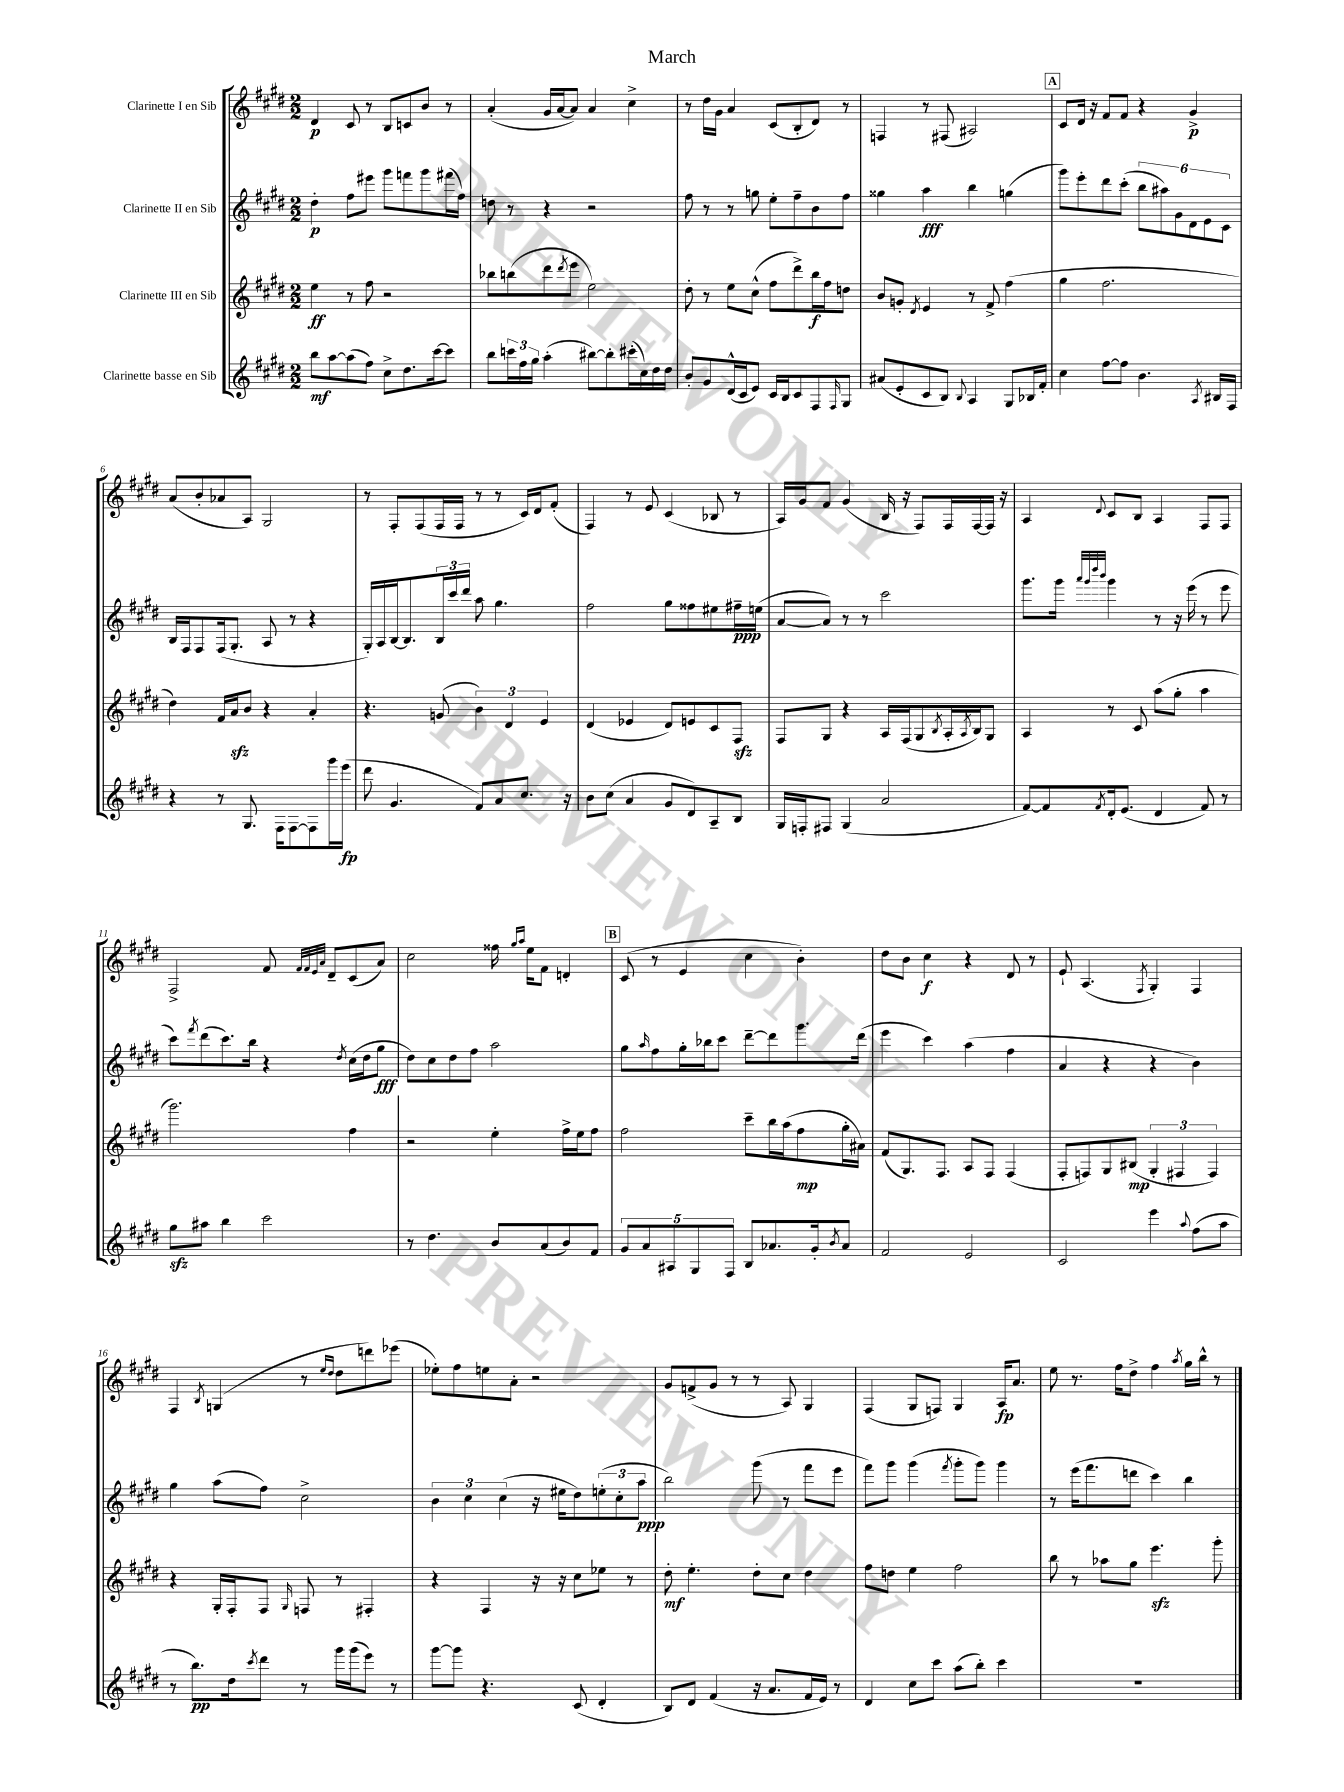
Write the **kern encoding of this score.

**kern	**kern	**kern	**kern
*staff4	*staff3	*staff2	*staff1
*clefG2	*clefG2	*clefG2	*clefG2
*k[f#c#g#d#]	*k[f#c#g#d#]	*k[f#c#g#d#]	*k[f#c#g#d#]
*M2/2	*M2/2	*M2/2	*M2/2
8bb	4ee	4dd#'	4d#
[8aa	.	.	.
(8aa]	8r	8ff#	8c#
8ff#)	8ff#	8eee#	8r
8cc#^	2r	8ggg#	8B
8.dd#	.	8fff	8c
.	.	8ggg#	8b
[16ccc#	.	.	.
8ccc#]	.	(16fff#	8r
.	.	16ff#)	.
=	=	=	=
8bb	8bb-	8dd	(4a'
24ccc	(8bb	8r	.
24ff#	.	.	.
24gg#	.	.	.
(4aa'	8ddd#	4r	16g#
.	.	.	[16a
.	8qddd#	.	.
.	8eee	.	8a])
[8bb#)	2ee)	2r	4a
8bb#']	.	.	.
(16ccc#'	.	.	4cc#^
16cc#)	.	.	.
16dd#	.	.	.
16dd#	.	.	.
=	=	=	=
8b'	8dd#'	8ff#	8r
8g#	8r	8r	16dd#
.	.	.	16g#
(16d#^^	8ee	8r	4a
16c#	.	.	.
8e)	(8cc#^^	8gg	.
16c#	8ff#	8ee'	(8c#
16B	.	.	.
8c#	8ddd#^)	8ff#~	8B'
8F#	16bb	8b	8d#)
.	16ff#	.	.
16qqF#	.	.	.
8G#	8dd	8ff#	8r
=	=	=	=
(8a#	8b	4gg##	4F
8e'	8g'	.	.
.	8qd#	.	.
8c#	4e	4aa	8r
8B)	.	.	(8F#
8qqB	.	.	.
4A	8r	4bb	2A#)
.	8f#^	.	.
8G#	(4ff#	(4gg	.
16B-	.	.	.
16f#'	.	.	.
=	=	=	=
4cc#	4gg#	8ggg#)	8c#
.	.	8eee'	16d#
.	.	.	16r
[8ff#	2.ff#	8ddd#	8f#
8ff#]	.	(8ccc#'	8f#
4.b	.	12bb	4r
.	.	12aa#)	.
.	.	12g#	.
.	.	12d#	4g#^
.	.	12e	.
8qA	.	.	.
16B#	.	.	.
.	.	12c#	.
16F#	.	.	.
=	=	=	=
4r	4dd#)	16B	(8a
.	.	16F#	.
.	.	8F#	8b'
8r	16f#	(16F#	8a-
.	16a	8.G#'	.
8.G#	8b	.	8A)
.	4r	8A	2G#
16F#	.	.	.
[8F#	.	8r	.
8F#]	4a'	4r	.
16ggg#	.	.	.
(16eee	.	.	.
=	=	=	=
8ddd#	4.r	16G#')	8r
.	.	16A	.
4.g#	.	[16B	8F#'
.	.	8.B]	.
.	.	.	(8F#
.	(8g	24B	16F#
.	.	24ccc#	.
.	.	.	16F#
.	.	24ddd#	.
8f#)	6b)	8aa	8r
8a	.	4.gg#	8r
.	6d#	.	.
8.cc#	.	.	16c#)
.	.	.	16d#
.	6e	.	.
.	.	.	(8f#'
16r	.	.	.
=	=	=	=
8b	(4d#	2ff#	4F#)
(8cc#	.	.	.
4a	4e-	.	8r
.	.	.	8e
8g#	8d#)	8gg#	(4c#
8d#)	8e	8ff##	.
8A~	8c#	8ee#	8B-
8B	8F#	16ff#~	8r
.	.	(16ee	.
=	=	=	=
16G#	8F#	[8a	16A)
16F'	.	.	16g#
8F#	8G#	8a])	8f#
(4G#	4r	8r	(4g#
.	.	8r	.
2a	16A	2ccc#	16B
.	(16F#	.	16r
.	8G#	.	8F#)
.	8qB	.	.
.	16A'	.	16F#
.	8qA	.	.
.	16B)	.	[16F#
.	8G#	.	16F#]
.	.	.	16r
=	=	=	=
[8f#)	4A	8.ggg#	4A
8f#]	.	.	.
.	.	16ggg#	.
.	.	32qqaaa	.
.	.	32qqggg#	.
.	.	32qqdddd#	.
8qf#	.	32qqbbb	8qqd#
16d#'	8r	4ggg#	8c#
(8.e	.	.	.
.	8c#	.	8B
4d#	(8aa	8r	4A
.	8gg#'	16r	.
.	.	(16eee	.
8f#)	4aa	8r	8F#
8r	.	8eee	8F#
=	=	=	=
8gg#	2.ggg#)	8ccc#)	2F#^
.	.	8qfff#	.
8aa#	.	(8ddd#	.
4bb	.	8.ccc#)	.
.	.	16bb	.
2ccc#	.	4r	8f#
.	.	.	32qqf#
.	.	.	32qqf#
.	.	.	32qqe
.	.	.	32qqa
.	.	.	8d#~
.	.	8qdd#	.
.	4ff#	(16cc#	(8c#
.	.	16dd#	.
.	.	8gg#	8a)
=	=	=	=
8r	2r	8dd#)	2cc#
4.dd#	.	8cc#	.
.	.	8dd#	.
.	.	8ff#	.
8b	4ee'	2aa	16ff##
.	.	.	16qqgg#
.	.	.	16qqaa
.	.	.	16ee
(8a	.	.	8f#
8b)	16ff#^	.	4d'
.	16ee	.	.
8f#	8ff#	.	.
=	=	=	=
10g#	2ff#	8gg#	(8c#
10a	.	.	.
.	.	16qqaa	.
.	.	8ff#	8r
10A#	.	.	.
.	.	16gg#'	4e
10G#	.	.	.
.	.	16bb-	.
.	.	8ccc#	.
10F#	.	.	.
8B	8ccc#~	[8ddd#~	4cc#
8.a-	16bb	8ddd#]	.
.	(16aa	.	.
.	8ff#	8.ggg#	4b')
16g#'	.	.	.
8qb	.	.	.
8a-	16gg#'	.	.
.	16a#)	(16ddd#	.
=	=	=	=
2f#	(8f#	4eee	8dd#
.	8.G#)	.	8b
.	.	4ccc#)	4cc#
.	8.F#	.	.
2e	8A	(4aa	4r
.	8F#	.	.
.	(4F#	4ff#	8d#
.	.	.	8r
=	=	=	=
2c#	8F#'	4a	8e`
.	8F)	.	(4.A
.	8G#	4r	.
.	(8B#	.	.
.	.	.	8qF#
4eee	6G#'	4r	4G#')
.	6F#	.	.
8qqaa	.	.	.
(8ff#	.	4b)	4F#
.	6F#)	.	.
8aa	.	.	.
=	=	=	=
8r	4r	4gg#	4F#
8.bb)	.	.	.
.	.	.	8qB
.	16G#'	(8aa	(4G
16dd#	16F#'	.	.
8qccc#	.	.	.
8ddd#	8F#	8ff#)	.
.	16qqG#	.	.
8r	8F	2cc#^	8r
.	.	.	16qqee
.	.	.	16qqdd#
16ggg#	8r	.	8dd#
(16ggg#	.	.	.
8eee)	4F#'	.	8ddd)
8r	.	.	(8eee-
=	=	=	=
[8ggg#	4r	6b	8ee-')
8ggg#]	.	.	8ff#
.	.	6cc#	.
4.r	4F#	.	8ee
.	.	(6cc#	.
.	.	.	8a'
.	16r	16r	2r
.	16r	16ee#	.
(8c#	8cc#	8dd#)	.
4d#'	8ee-	(12ee'	.
.	.	12cc#'	.
.	8r	.	.
.	.	12aa	.
=	=	=	=
8B)	8dd#'	2bb)	8g#
8d#	4.ee'	.	(8f^
(4f#	.	.	8g#
.	.	.	8r
16r	8dd#'	(8ggg#	8r
8.a	.	.	.
.	8cc#	8r	8A)
16f#	4dd#	8fff#	4G#
16e)	.	.	.
8r	.	8eee	.
=	=	=	=
4d#	8ff#	8fff#)	(4F#
.	8dd	8ggg#	.
8cc#	4ee	(4ggg#	8G#
8ccc#	.	.	8F)
.	.	8qfff#	.
(8aa	2ff#	8ggg#'	4G#
8bb')	.	8ggg#)	.
4ccc#	.	4ggg#	16A
.	.	.	8.a
=	=	=	=
1r	8bb	8r	8ee
.	8r	(16eee	8.r
.	.	8.fff#	.
.	8aa-	.	.
.	.	.	16ff#
.	8gg#	8ddd	8dd#^
.	4.eee	4ccc#)	4ff#
.	.	.	8qaa
.	.	4bb	16gg#
.	.	.	16bb^^
.	8ggg#'	.	8r
==	==	==	==
*-	*-	*-	*-
